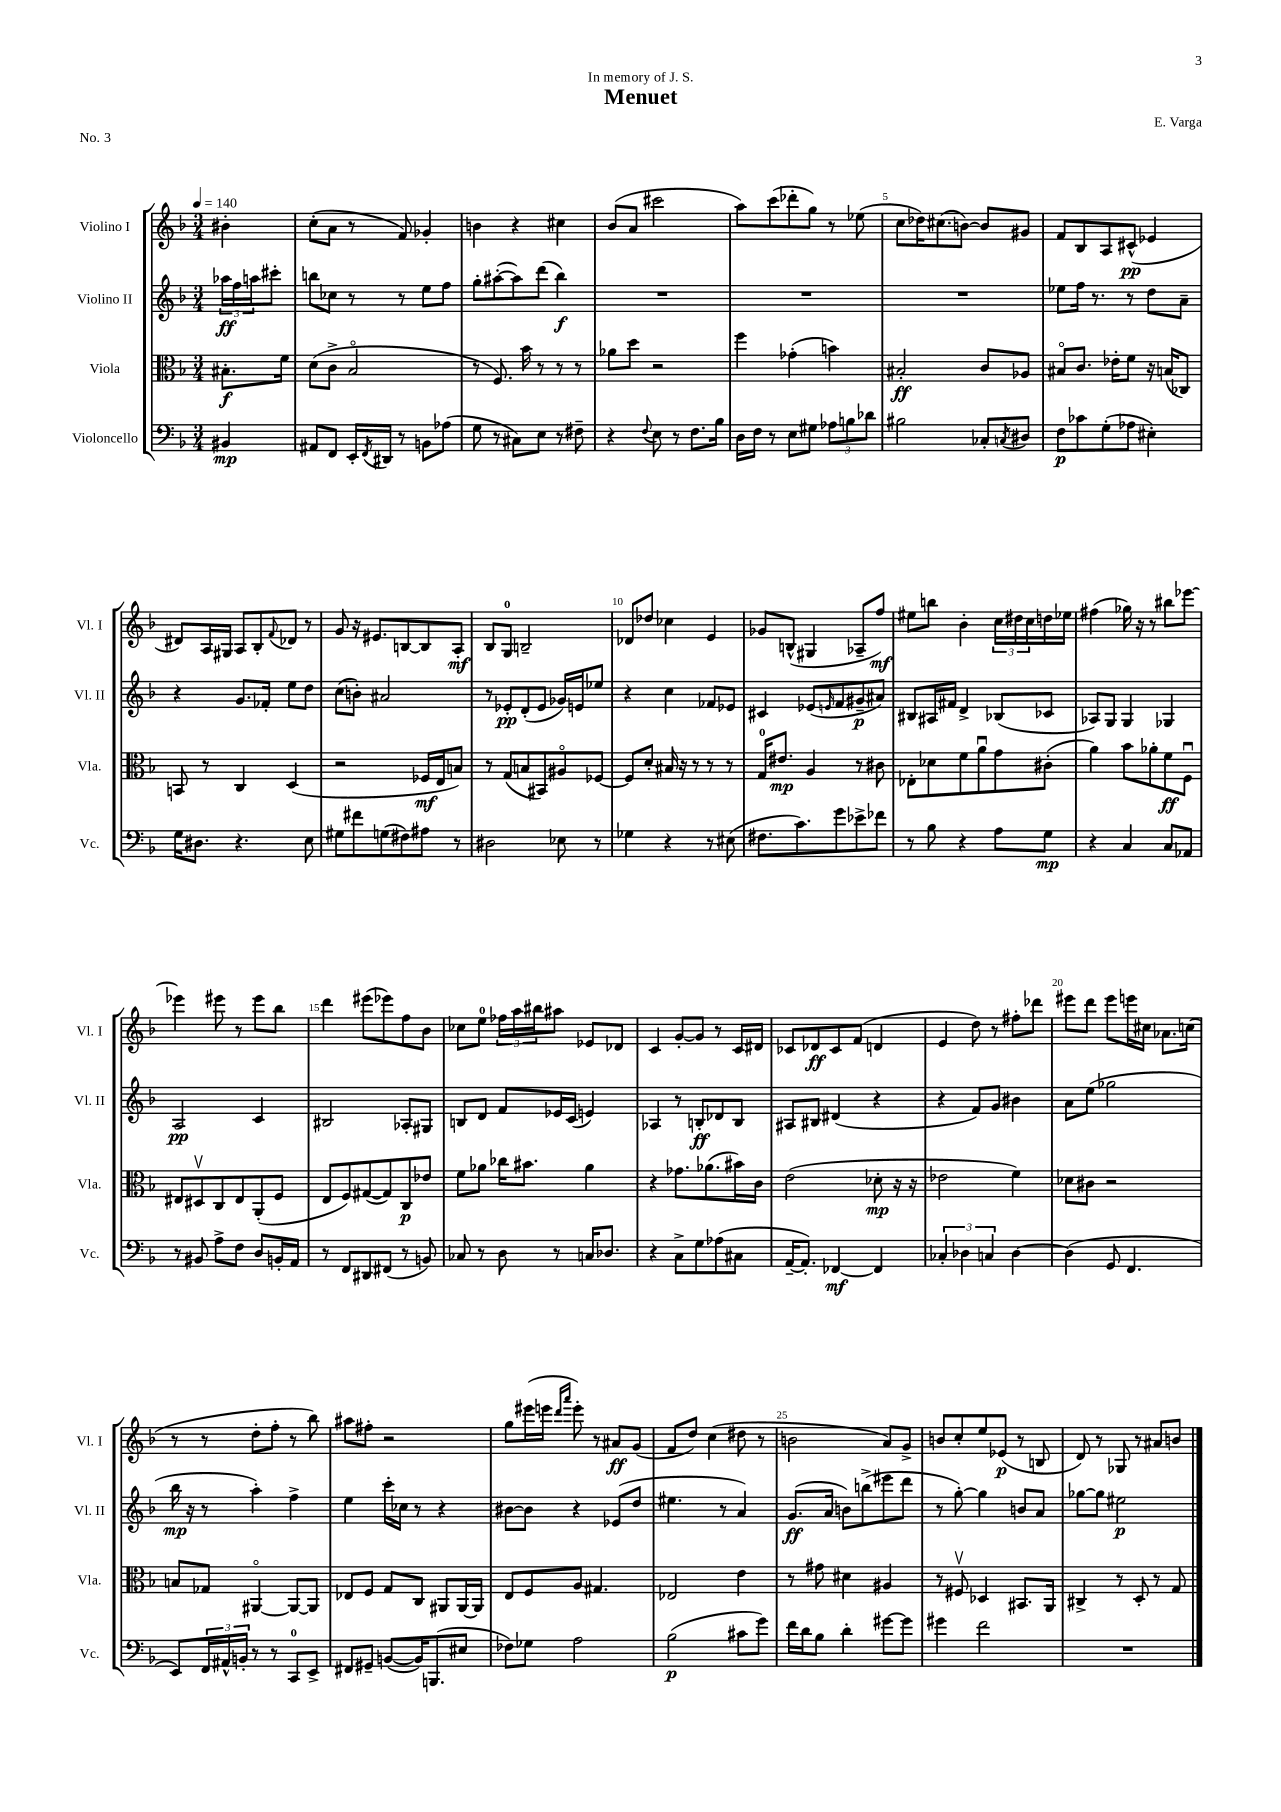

**kern	**kern	**kern	**kern
*staff4	*staff3	*staff2	*staff1
*clefF4	*clefC3	*clefG2	*clefG2
*k[b-]	*k[b-]	*k[b-]	*k[b-]
*M3/4	*M3/4	*M3/4	*M3/4
*MM140	*MM140	*MM140	*MM140
4BB#	8.B#'	24aa-	4b#'
.	.	24ff	.
.	.	24aa	.
.	.	8ccc#'	.
.	16f	.	.
=	=	=	=
8AA#	(8d	8bb	(8cc'
8FF	8c^	8cc-	8a
16EE'	2B-o	8r	8r
8qFF	.	.	.
16DD#	.	.	.
8r	.	8r	8f)
8BB	.	8ee	4g-'
(8A-	.	8ff	.
=	=	=	=
8G	8r	8gg'	4b
8r	8.F)	([8aa#'	.
8C#)	.	8aa#])	4r
.	16b-	.	.
8E	8r	(8ddd	.
8r	8r	4bb-)	4cc#
8F#~	8r	.	.
=	=	=	=
4r	8a-	2.r	(8b-
.	8dd	.	8a
8qqF	.	.	.
8E	2r	.	2ccc#
8r	.	.	.
8.F	.	.	.
16B-	.	.	.
=	=	=	=
16D	4ff	2.r	8aa)
16F	.	.	.
8r	.	.	(8ccc
8E	(4g-'	.	8ddd-'
8G#	.	.	8gg)
12A-	4b)	.	8r
12B	.	.	.
.	.	.	(8ee-
12d-	.	.	.
=	=	=	=
2B#	2B#'	2.r	8cc
.	.	.	16dd-)
.	.	.	(8.cc#
.	.	.	[8b)
8C-'	8c	.	8b]
8qC	.	.	.
8D#	8A-	.	8g#
=	=	=	=
8F	8B#o	8ee-	8f
8c-	8.c	16ff	8B-
.	.	8.r	.
(8G'	.	.	8A
.	16e-'	.	.
8A-	8f	8r	(8c#^^
4E#')	16r	8dd	4e-
.	(16B	.	.
.	8C-)	8a~	.
=	=	=	=
16G	8BB	4r	8d#)
8.D#	.	.	.
.	8r	.	16A
.	.	.	16G#
4.r	4C	8.g	8A
.	.	.	8B-'
.	.	16f-'	.
.	.	.	8qqf
.	(4D	8ee	8d-
8E	.	8dd	8r
=	=	=	=
8G#	2r	(8cc	8g
8f#	.	8b')	16r
.	.	.	8.e#
(8G	.	2a#	.
8F#)	.	.	[8B
8A#	16F-	.	8B]
.	16E	.	.
8r	8B)	.	8A'
=	=	=	=
2D#	8r	8r	8B-
.	(8G	8e-'	8G
.	8B	(8d'	2B~
.	8BB#)	8e-	.
8E-	8A#o	16g-)	.
.	.	16e	.
8r	[8F-	8ee-	.
=	=	=	=
4G-	8F-]	4r	8d-
.	8d'	.	8dd-
4r	16B#	4cc	4cc-
.	16r	.	.
.	8r	.	.
8r	8r	8f-	4e
(8E#	8r	8e-	.
=	=	=	=
8.F#	16G	4c#	8g-
.	8.e#	.	.
.	.	.	(8B^^
8.c)	.	.	.
.	4A	(8e-	4G#
.	.	16qqe	.
8g	.	8f	.
8e-^	8r	8g#~	8A-~
8f-	8c#	8a#)	8ff)
=	=	=	=
8r	8E-'	8B#	8ee#
8B-	8d-	16A#	8bb
.	.	16f#	.
4r	8f	4d^	4b-'
.	8au	.	.
8A	8g	(8B-	24cc
.	.	.	24dd#
.	.	.	24cc
8G	(8c#'	8c-	16dd
.	.	.	16ee-
=	=	=	=
4r	4a)	8A-)	(4ff#
.	.	8G	.
4C	8b-	4G	16gg-)
.	.	.	16r
.	8a-'	.	8r
8C	8f	4G-	8bb#
8AA-	8Fu	.	[8eee-
=	=	=	=
8r	8E#	2A	4eee-]
8BB#	8D#v	.	.
8A^	8C	.	8eee#
8F	8E#	.	8r
8D	(8AA'	4c	8eee#
16BB'	8F	.	8bb-
16AA	.	.	.
=	=	=	=
8r	8E	2B#	4ddd
8FF	8F)	.	.
8DD#	([8G#	.	(8eee#
(8FF#	8G#])	.	8eee-)
8r	8C	8A-'	8ff
8BB)	8e-	8G#	8b-
=	=	=	=
8C-	8f	8B	8cc-
8r	8a-	8d	8ee
8D	16cc-	8f	24ff-
.	.	.	24aa
.	8.b#	.	.
.	.	.	24bb#
8r	.	16e-	8aa#
.	.	(16c	.
16C	4a-	4e)	8e-
8.D-	.	.	.
.	.	.	8d-
=	=	=	=
4r	4r	4A-	4c
8C^	8.g-	8r	[8g'
8G	.	8B'	8g]
.	(8.a-	.	.
(8A-	.	8d-	8r
8C#	16b#)	8B	16c
.	16c	.	16d#
=	=	=	=
[16AA~	(2e	8A#	8c-
8.AA'])	.	.	.
.	.	8B#	8d-
[4FF-	.	(4d#	8c-
.	.	.	(8f
4FF-]	8d-'	4r	4d
.	16r	.	.
.	16r	.	.
=	=	=	=
6C-'	2e-	4r	4e
6D-	.	.	.
.	.	8f)	8dd)
6C	.	.	.
.	.	8g	8r
[4D-	4f)	4b#	8ff#'
.	.	.	8ddd-
=	=	=	=
(4D-]	8d-	8a	8eee#
.	8c#	(8ee	8ddd
8GG	2r	2gg-	8eee#
4.FF	.	.	16eee
.	.	.	16cc#
.	.	.	8.a-
.	.	.	(16cc
=	=	=	=
8EE)	8B	16bb-	8r
.	.	16r	.
24FF	8G-	8r	8r
24AA#^^	.	.	.
24BB'	.	.	.
8r	[4AA#o	4aa')	8dd'
8r	.	.	8ff'
8CC	8AA#_	4ff^	8r
8EE^	8AA#]	.	8bb-)
=	=	=	=
8FF#	8E-	4ee	8aa#
8GG#~	8F	.	8ff#'
([8BB	8G	16ccc'	2r
.	.	16cc-	.
16BB])	8C	8r	.
(8.BBB	.	.	.
.	8AA#	4r	.
8E#	[16AA#	.	.
.	16AA#]	.	.
=	=	=	=
8F-)	8E	[8b#	8gg
8G-	8F	8b#]	(16eee#
.	.	.	16eee
.	.	.	16qqddd
.	.	.	16qqaaa
2A	8A	4r	8eee')
.	4.G#	.	8r
.	.	(8e-	8a#
.	.	8dd	(8g
=	=	=	=
(2B-	2E-	4.ee#	8f
.	.	.	8dd)
.	.	.	(4cc
.	.	8r	.
8c#	4e	4a)	8dd#
8g)	.	.	8r
=	=	=	=
16f	8r	(8.g	2b
16d	.	.	.
8B-	8g#	.	.
.	.	16a	.
4d'	4d#	8b)	.
.	.	(8bb^	.
[8g#	4A#	8eee#	8a)
8g#]	.	8ddd	8g^
=	=	=	=
4g#	8r	8r	8b
.	8F#v	[8gg')	8cc'
2f	4D-	4gg]	8ee
.	.	.	(8e-
.	8.BB#	8b	8r
.	.	8a	8B
.	16AA	.	.
=	=	=	=
2.r	4C#^	[8gg-	8d)
.	.	8gg-]	8r
.	8r	2ee#	8G-
.	8D'	.	8r
.	8r	.	8a#
.	8G	.	8b
==	==	==	==
*-	*-	*-	*-
